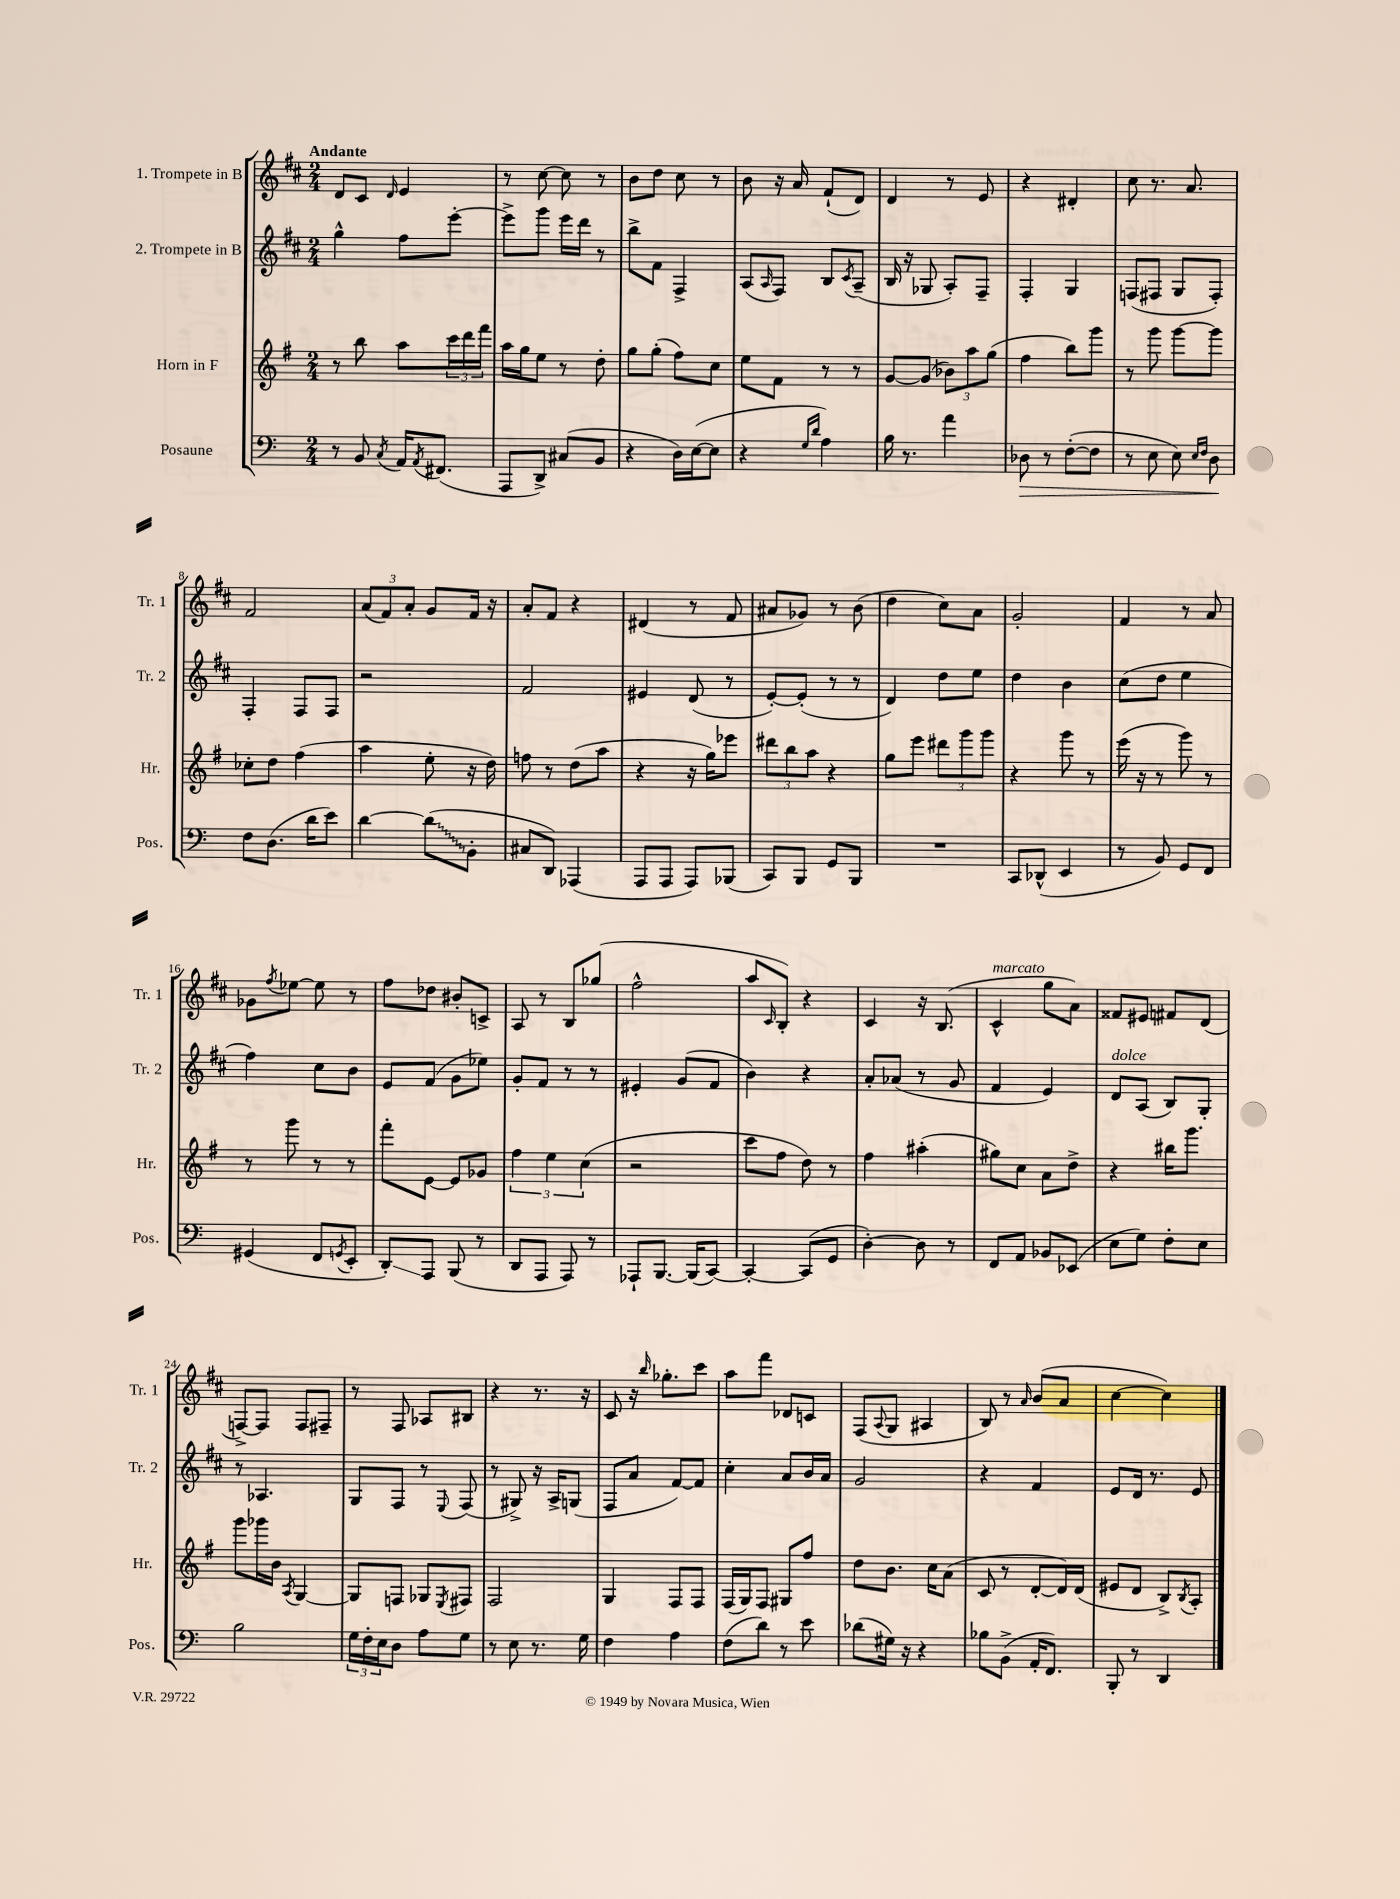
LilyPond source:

<<
\new StaffGroup <<
\new Staff = "s0" \with { instrumentName = "1. Trompete in B" shortInstrumentName = "Tr. 1" } {
    \clef treble \key d \major \numericTimeSignature \time 2/4 \tempo "Andante"
    d'8 cis'8 \grace { d'16 } e'4 |
    r8 cis''8~ cis''8 r8 |
    b'8 d''8 cis''8 r8 |
    b'8 r16 a'16 fis'8-!( d'8) |
    d'4 r8 e'8 |
    r4 dis'4-. |
    cis''8 r8. a'8. |
    fis'2 |
    \tuplet 3/2 { a'8( fis'8) a'8-. } g'8 fis'16 r16 |
    a'8-. fis'8 r4 |
    dis'4( r8 fis'8 |
    ais'8 ges'8) r8 b'8( |
    d''4 cis''8) a'8 |
    g'2-. |
    fis'4 r8 a'8 |
    ges'8 \acciaccatura { fis''8 } ees''8~ ees''8 r8 |
    fis''8 des''8 bis'8-. c'8-> |
    a8 r8 b8 ges''8( |
    fis''2-^ |
    a''8 \grace { cis'16 } b8-.) r4 |
    cis'4 r16 b8.( |
    cis'4-^^\markup { \italic "marcato" } g''8 a'8) |
    fisis'8 eis'8 fis'8 d'8( |
    f8~->) f8 f8 fis8-- |
    r8 fis8 aes8 bis8 |
    r4 r8. r16 |
    cis'8 r16 \grace { b''16 } ges''8.-. cis'''8 |
    a''8 fis'''8 des'8 c'8 |
    fis8( \appoggiatura { a8 } g8 ais4 |
    b8) r8 \grace { a'16 } b'8( a'8 |
    cis''4~ cis''4) \bar "|." |
}
\new Staff = "s1" \with { instrumentName = "2. Trompete in B" shortInstrumentName = "Tr. 2" } {
    \clef treble \key d \major \numericTimeSignature \time 2/4
    g''4-^ fis''8 e'''8~-. |
    e'''8-> g'''8 e'''16 d'''16 r8 |
    b''8-> fis'8 fis4-> |
    a8( \grace { a16 } fis8) b8 \acciaccatura { cis'8 } a8--( |
    b16 r16 ges8 a8-.) fis8-- |
    fis4-. g4 |
    f8( fis8 g8 fis8-.) |
    fis4-. fis8 fis8 |
    r2 |
    fis'2 |
    eis'4 d'8( r8 |
    e'8~-.) e'8-.( r8 r8 |
    d'4) d''8 e''8 |
    d''4 b'4 |
    cis''8( d''8 e''4 |
    fis''4) cis''8 b'8 |
    e'8 fis'8( g'8 ees''8) |
    g'8-. fis'8 r8 r8 |
    eis'4-. g'8( fis'8 |
    b'4) r4 |
    a'8-. aes'8( r8 g'8 |
    fis'4 e'4) |
    d'8^\markup { \italic "dolce" } a8( b8) g8-. |
    r8 aes4. |
    g8 fis8 r8 \appoggiatura { e8 } fis8( |
    r8 gis8->) r16 a16-> g8( |
    fis8 a'8 fis'8~) fis'8 |
    cis''4-. a'8 b'16 a'16 |
    g'2 |
    r4 fis'4 |
    e'8 d'16 r8. e'8 \bar "|." |
}
\new Staff = "s2" \with { instrumentName = "Horn in F" shortInstrumentName = "Hr." } {
    \clef treble \key g \major \numericTimeSignature \time 2/4
    r8 b''8 a''8 \tuplet 3/2 { c'''16 d'''16 fis'''16 } |
    a''16 g''16 e''8 r8 d''8-. |
    g''8 g''8-.( fis''8) c''8 |
    e''8 fis'8 r8 r8 |
    g'8~ g'8( \tuplet 3/2 { bes'8) a''8 g''8( } |
    fis''4 b''8) g'''8 |
    r8 g'''8 g'''8~ g'''8 |
    ces''8-. d''8 fis''4( |
    a''4 e''8-. r16 d''16) |
    f''8 r8 d''8( a''8 |
    r4 r16 g''16) ees'''8 |
    \tuplet 3/2 { dis'''8 b''8 a''8 } r4 |
    g''8 e'''8 \tuplet 3/2 { dis'''8 g'''8 g'''8 } |
    r4 g'''8 r8 |
    e'''16( r16 r8 g'''8) r8 |
    r8 g'''8 r8 r8 |
    fis'''8-. e'8~ e'8 ges'8 |
    \tuplet 3/2 { fis''4 e''4 c''4( } |
    r2 |
    c'''8 fis''8 d''8) r8 |
    fis''4 ais''4-.( |
    gis''8) c''8 a'8 d''8-> |
    r4 bis''16 g'''8. |
    g'''8 ges'''16 b'16 \acciaccatura { a8 } g4~ |
    g8 f8 ges8 \acciaccatura { e8 } fis8 |
    fis2 |
    g4 fis8 fis8 |
    fis16( g16) fis8 gis8 fis''8 |
    d''8 b'8. c''16 a'8( |
    c'8 r8 d'8~-. d'16) d'16( |
    eis'8 d'8 b8->) \acciaccatura { b8 } a8-. \bar "|." |
}
\new Staff = "s3" \with { instrumentName = "Posaune" shortInstrumentName = "Pos." } {
    \clef bass \key c \major \numericTimeSignature \time 2/4
    r8 b,8 \acciaccatura { c8 } a,16 \acciaccatura { a,8 } fis,8.( |
    a,,8 d,8->) cis8( b,8 |
    r4 d16) e16~( e8 |
    r4 \grace { g16 d'16 } a4) |
    b16 r8. a'4 |
    des8\> r8 f8~-.( f8 |
    r8 e8 e8) \grace { e16 f16 } d8\! |
    f8 d8.( d'16 e'8) |
    d'4~ \once \override Glissando.style = #'zigzag d'8\glissando( b,8-. |
    cis8 d,8) aes,,4( |
    a,,8 a,,8 a,,8) bes,,8( |
    c,8) b,,8 g,8 b,,8 |
    R2 |
    c,8 des,8-^( e,4 |
    r8 b,8) g,8 f,8 |
    gis,4( f,8 \acciaccatura { g,8 } e,8-. |
    d,8-.\glissando) a,,8 b,,8( r8 |
    d,8 a,,8 a,,8) r8 |
    aes,,8-! b,,8.~ b,,16( c,8~) |
    c,4~-. c,8( g,8 |
    d4~-.) d8 r8 |
    f,8 a,8 bes,8 ees,8( |
    e8 g8) f8-. e8 |
    b2 |
    \tuplet 3/2 { g16 f16-. e16 } d8 a8 g8 |
    r8 e8 r8. g16 |
    f4 a4 |
    f8( d'8) r8 e'8 |
    des'8( gis16) r16 r4 |
    bes8 b,8->( a,16-. f,8.) |
    b,,8-. r8 d,4 \bar "|." |
}
>>
>>
